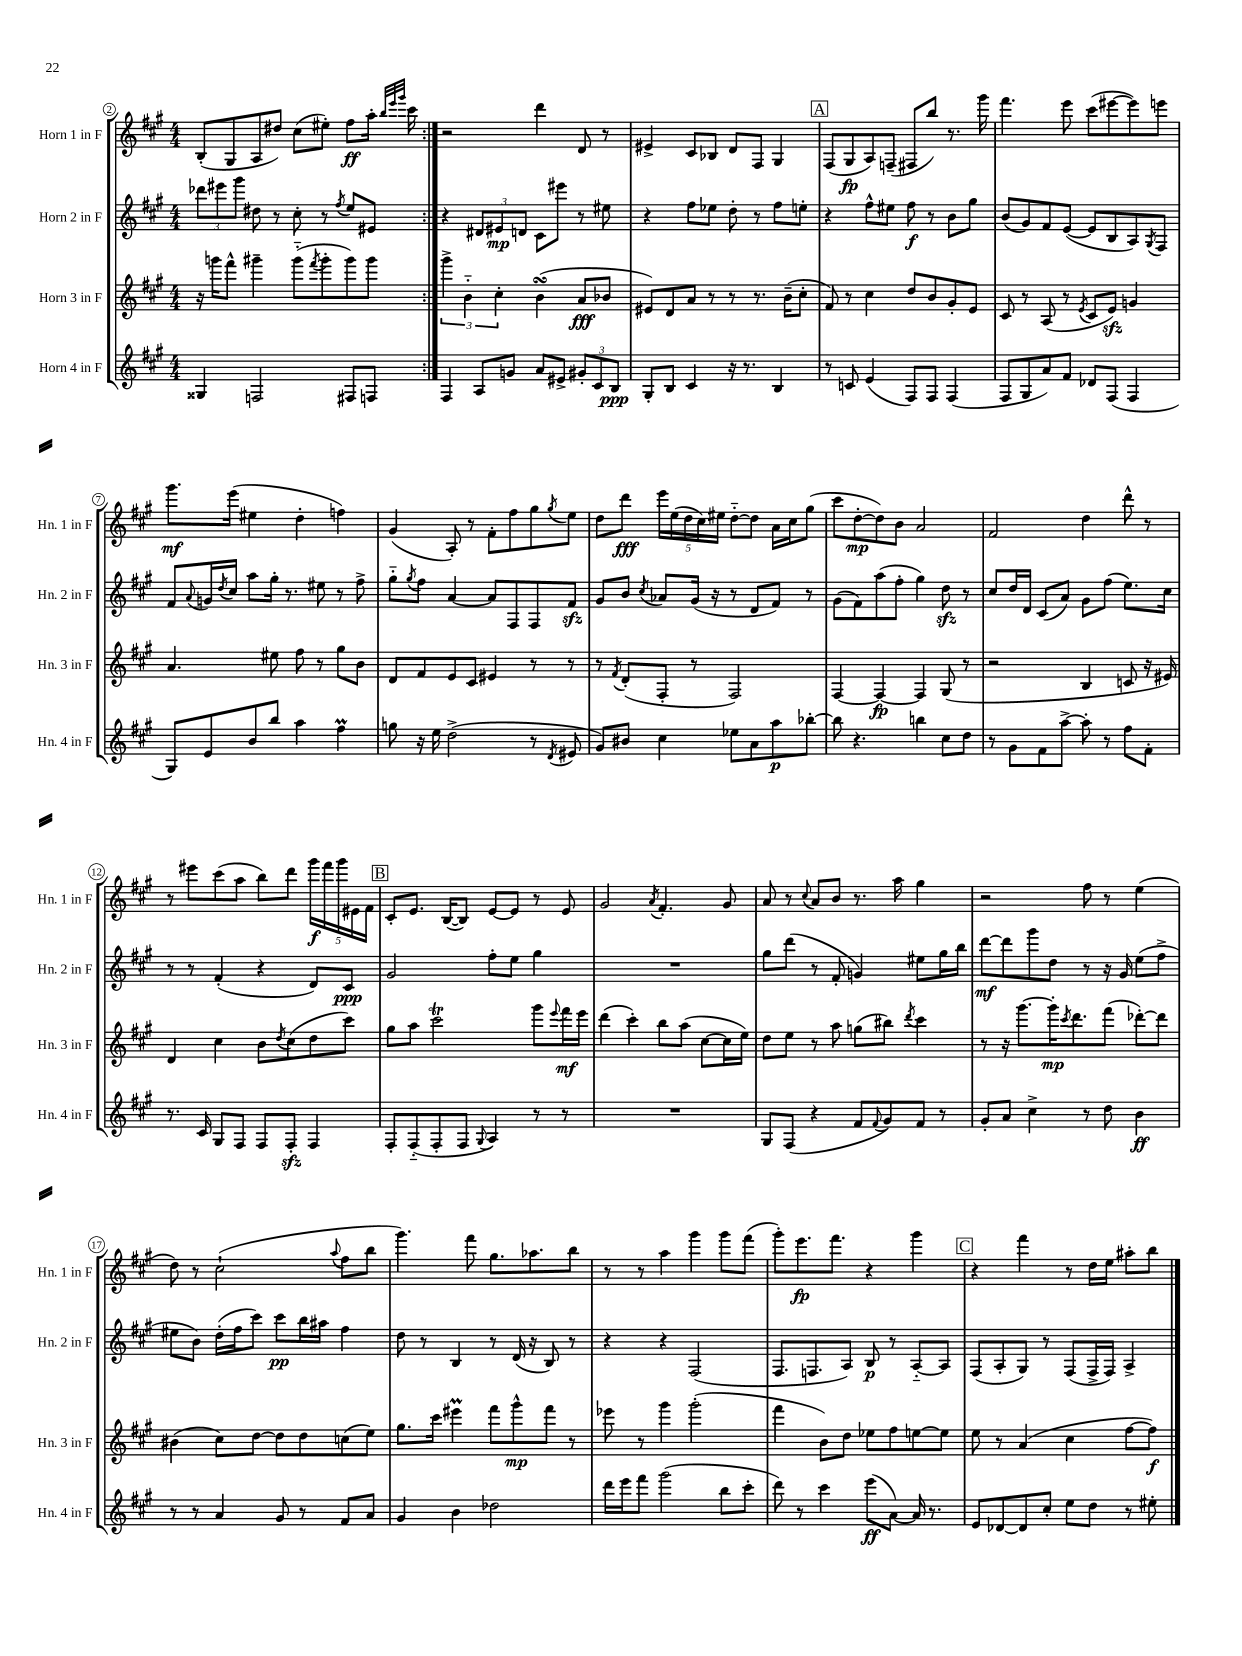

**kern	**kern	**kern	**kern
*staff4	*staff3	*staff2	*staff1
*clefG2	*clefG2	*clefG2	*clefG2
*k[f#c#g#]	*k[f#c#g#]	*k[f#c#g#]	*k[f#c#g#]
*M4/4	*M4/4	*M4/4	*M4/4
4G##	16r	12ddd-	(8B'
.	16ggg	.	.
.	.	12eee#	.
.	8fff#^^	.	8G#
.	.	12ggg#	.
2F	4ggg#~	8dd#	8A
.	.	8r	8dd#)
.	(8ggg#'~	8cc#'	(8cc#
.	8qfff#	.	.
.	8ggg#'	8r	8ee#')
.	.	8qff#	.
8F#	8ggg#)	8ee	8ff#
8F	8ggg#	8e#	16aa'
.	.	.	32qqbb
.	.	.	32qqeee
.	.	.	32qqggg#
.	.	.	16ccc#
=:|!	=:|!	=:|!	=:|!
4F#	6ggg#^	4r	2r
.	6b'~	.	.
8A	.	12d#	.
.	6cc#'	12e#	.
8g	.	.	.
.	.	12d	.
8a	(4b	8c#	4ddd
8e#^	.	8eee#	.
12g#'	8a	8r	8d
12c#	.	.	.
.	8b-	8ee#	8r
12B	.	.	.
=	=	=	=
8G#'	8e#)	4r	4e#^
8B	8d	.	.
4c#	8a	8ff#	8c#
.	8r	8ee-	8B-
16r	8r	8dd'	8d
8.r	.	.	.
.	8.r	8r	8F#
4B	.	8ff#	4G#
.	(16b~	.	.
.	8cc#'	8ee'	.
=	=	=	=
8r	8f#)	4r	(8F#
8c	8r	.	8G#
(4e	4cc#	8ff#^^	8A)
.	.	8ee#	(8F~
8F#)	8dd	8ff#	8F#
8F#	8b	8r	8bb)
(4F#	8g#'	8b	8.r
.	8e	8gg#	.
.	.	.	16ggg#
=	=	=	=
8F#	8c#	(8b	4.fff#
8G#	8r	8g#)	.
8a)	(8A	8f#	.
8f#	8r	([8e	8eee
.	8qe	.	.
8d-	8c#	8e]	(8ccc#
(8F#	8e)	8B	[8eee#
4F#	4g	8A)	8eee#])
.	.	8qG#	.
.	.	8F#	8eee
=	=	=	=
8G#)	4.a	8f#	8.ggg#
.	.	8qqa	.
8e	.	16g	.
.	.	8qdd	.
.	.	16cc#	(16eee
8b	.	8aa	4ee#
8bb	8ee#	16gg#'	.
.	.	8.r	.
4aa	8ff#	.	4dd'
.	8r	8ee#	.
4ff#	8gg#	8r	4ff)
.	8b	8ff#^	.
=	=	=	=
8gg	8d	8gg#'~	(4g#
.	.	8qgg#	.
16r	8f#	8ff#	.
16ee	.	.	.
(2dd^	8e	[4a	8A')
.	8c#	.	8r
.	4e#	8a]	8f#'
.	.	8F#	8ff#
8r	8r	8F#	8gg#
8qd	.	.	8qgg#
8e#	8r	8f#	8ee
=	=	=	=
8g#)	8r	8g#	8dd
.	8qf#	.	.
8b#	(8d'	8b	8ddd
.	.	8qcc#	.
4cc#	8F#'	8a-	20eee
.	.	.	(20ee
.	.	.	20dd
.	8r	(16g#	.
.	.	.	20cc#)
.	.	16r	.
.	.	.	20ee#
8ee-	2F#)	8r	[8dd'~
8a	.	8d	8dd]
8aa	.	8f#)	16a
.	.	.	16cc#
[8bb-'	.	8r	(8gg#
=	=	=	=
8bb-]	[4F#	(8g#	8ccc#
4.r	.	8f#)	[8dd'
.	4F#_	(8aa	8dd])
.	.	8ff#'	8b
4bb	4F#]	4gg#)	2a
8cc#	(8G#	8dd	.
8dd	8r	8r	.
=	=	=	=
8r	2r	8cc#	2f#
8g#	.	16dd	.
.	.	16d	.
8f#	.	(8c#	.
[8aa^	.	8a)	.
8aa']	4B	8g#	4dd
8r	.	(8ff#	.
8ff#	8c	8.ee)	8ddd^^
8f#'	16r	.	8r
.	16e#)	16cc#	.
=	=	=	=
8.r	4d	8r	8r
.	.	8r	8eee#
16c#	.	.	.
8G#	4cc#	(4f#'	(8ccc#
8F#	.	.	8aa
8F#	8b	4r	8bb)
.	8qdd	.	.
8F#'	(8cc#	.	8ddd
4F#	8dd	8d)	20ggg#
.	.	.	20fff#
.	.	.	20ggg#
.	8ccc#)	8c#	.
.	.	.	20e#
.	.	.	20f#
=	=	=	=
8F#'	8gg#	2g#	8c#'
(8F#'~	8aa	.	8.e
8F#'	2ccc#	.	.
.	.	.	([16B
8F#	.	.	8B])
8qqG#	.	.	.
4A)	.	8ff#'	[8e
.	.	8ee	8e]
8r	8ggg#	4gg#	8r
.	8qqeee	.	.
8r	16fff#	.	8e
.	16eee	.	.
=	=	=	=
1r	(4ddd	1r	2g#
.	4ccc#')	.	.
.	.	.	8qa
.	8bb	.	4.f#'
.	(8aa	.	.
.	[8cc#	.	.
.	16cc#]	.	8g#
.	16ee)	.	.
=	=	=	=
8G#	8dd	8gg#	8a
(8F#	8ee	(8ddd	8r
.	.	.	8qqcc#
4r	8r	8r	8a
.	8aa	8f#'	8b
8f#	(8gg	4g)	8.r
8qqf#	.	.	.
8g#)	8bb#)	.	.
.	.	.	16aa
.	8qddd	.	.
8f#	4ccc#	8ee#	4gg#
8r	.	16gg#	.
.	.	16bb	.
=	=	=	=
8g#'	8r	[8ddd	2r
8a	16r	8ddd]	.
.	[8.ggg#	.	.
4cc#^	.	8ggg#	.
.	16ggg#']	8dd	.
.	8qccc#	.	.
.	8.ddd	.	.
8r	.	8r	8ff#
8dd	(8fff#	16r	8r
.	.	16g#	.
4b	[8ddd-')	(8ee	(4ee
.	8ddd-]	8ff#^	.
=	=	=	=
8r	(4b#	8ee#	8dd)
8r	.	8b)	8r
4a	8cc#)	(16dd'	(2cc#`
.	.	16ff#	.
.	[8dd	8ccc#)	.
8g#	8dd]	8ccc#	.
8r	8dd	16bb	.
.	.	16aa#	.
.	.	.	8qqaa
8f#	(8cc	4ff#	8ff#
8a	8ee)	.	8bb
=	=	=	=
4g#	8.gg#	8dd	4.ggg#)
.	.	8r	.
.	16ccc#	.	.
4b	4eee#	4B	.
.	.	.	8fff#
2dd-	8fff#	8r	8.gg#
.	8ggg#^^	(16d	.
.	.	16r	8.aa-
.	8fff#	8B)	.
.	8r	8r	8bb
=	=	=	=
16ddd	8eee-	4r	8r
16eee	.	.	.
8fff#	8r	.	8r
(2ggg#	4ggg#	4r	4aa
.	(2ggg#'	(2F#	4ggg#
8bb	.	.	8ggg#
8ccc#'	.	.	(8fff#
=	=	=	=
8ddd)	4fff#	8.F#	8ggg#')
8r	.	.	8.eee
.	.	8.F	.
4ccc#	8b)	.	.
.	.	.	8.fff#
.	8dd	8A)	.
(8eee	8ee-	8B	4r
[8a)	8ff#	8r	.
16a]	[8ee	[8A'~	4ggg#
8.r	.	.	.
.	8ee]	8A]	.
=	=	=	=
8e	8ee	(8F#	4r
[8d-	8r	8A'	.
8d-]	(4a	8G#)	4fff#
8cc#'	.	8r	.
8ee	4cc#	(8F#	8r
8dd	.	16F#^	16dd
.	.	16F#)	16ee
8r	[8ff#	4A^	8aa#'
8ee#'	8ff#])	.	8bb
==	==	==	==
*-	*-	*-	*-
